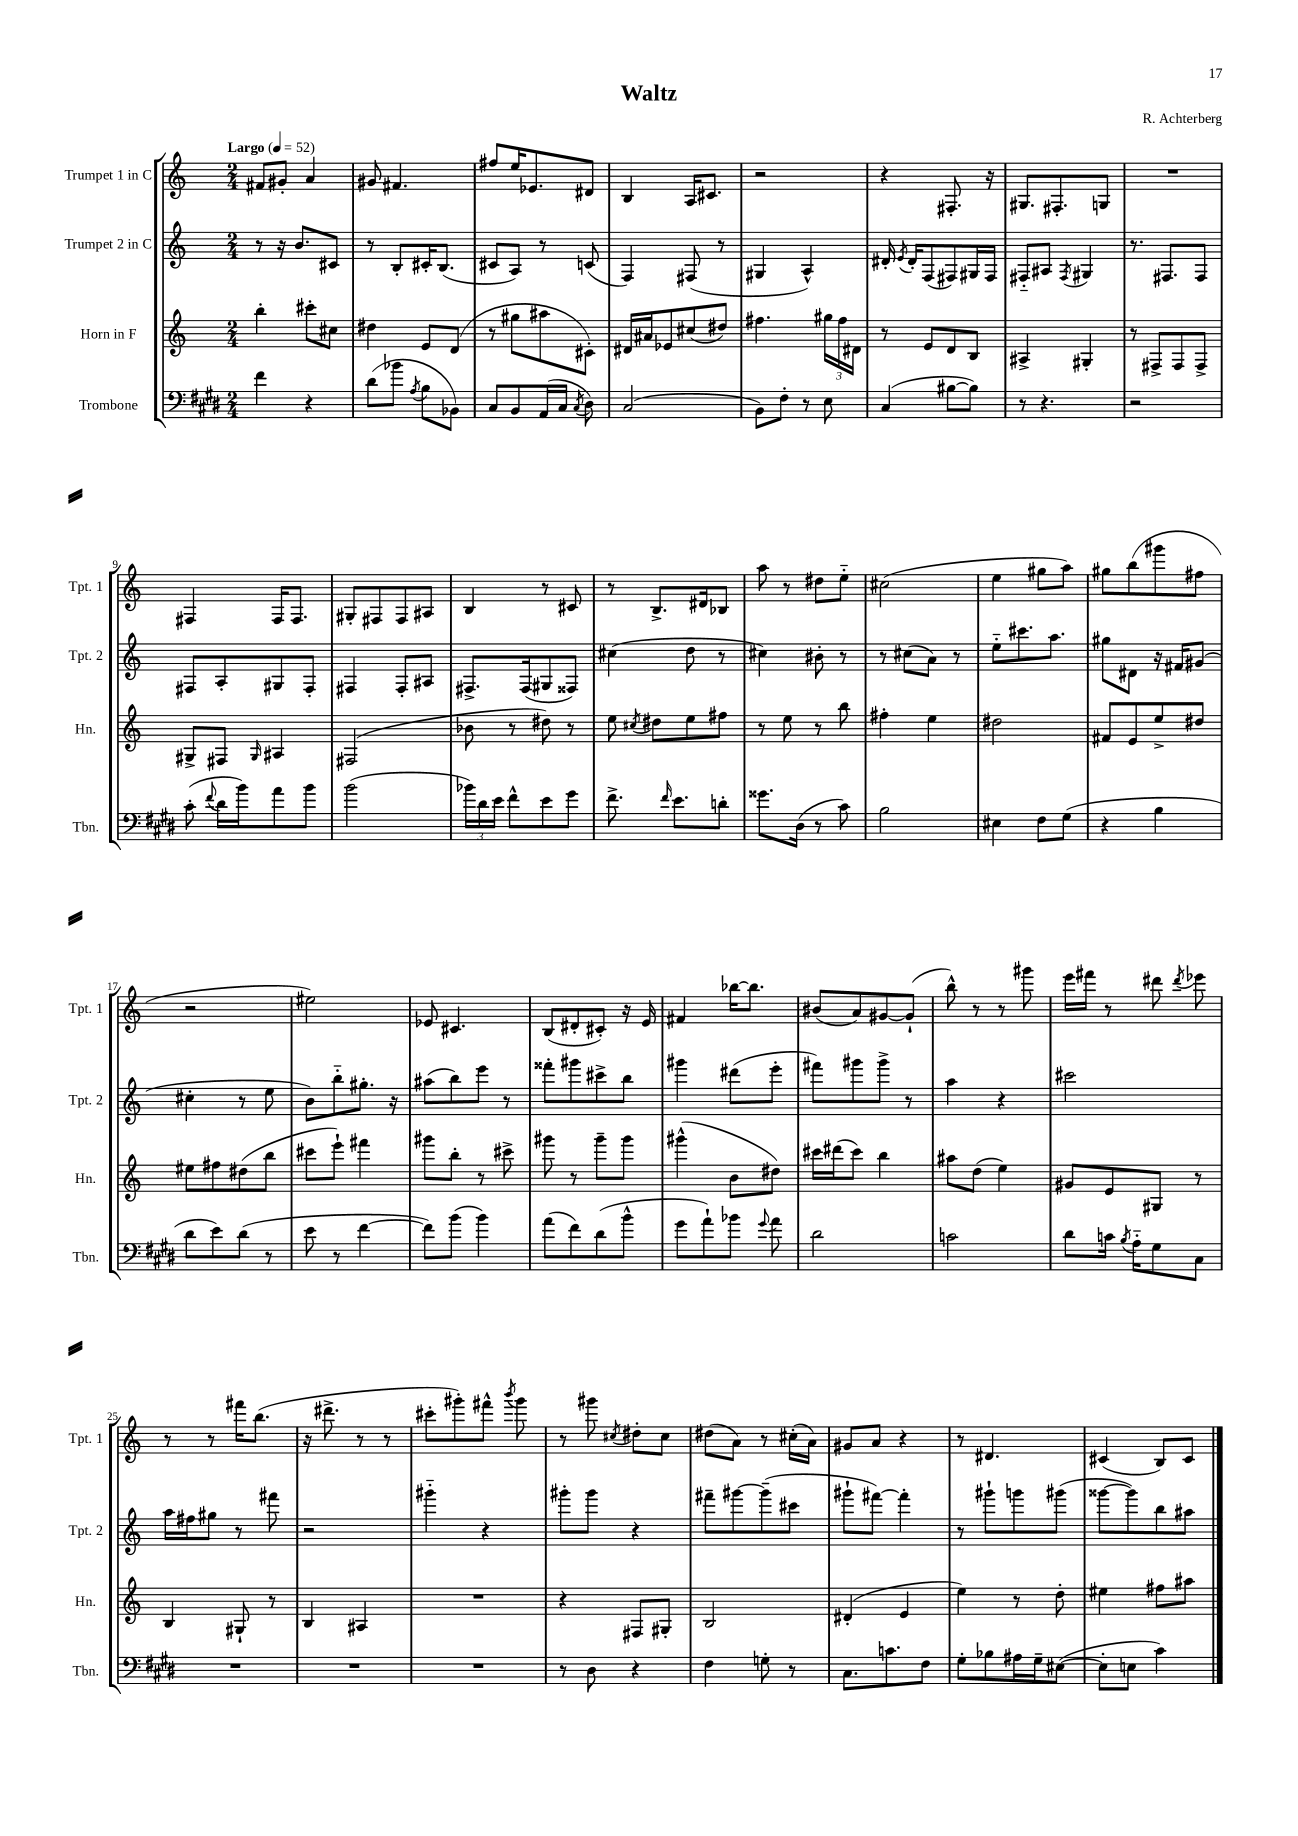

**kern	**kern	**kern	**kern
*staff4	*staff3	*staff2	*staff1
*clefF4	*clefG2	*clefG2	*clefG2
*k[f#c#g#d#]	*k[]	*k[]	*k[]
*M2/4	*M2/4	*M2/4	*M2/4
*MM52	*MM52	*MM52	*MM52
4f#\	4bb'\	8r	8f#/L
.	.	16r	8g#'/J
.	.	8.b/L	.
4r	8ccc#'\L	.	4a/
.	8cc#\J	8c#/J	.
=	=	=	=
(8d#\L	4dd#\	8r	8g#/
8b-\J	.	8B'/L	4.f#/
8qA/	.	.	.
8B\L	8e/L	16c#'/K	.
.	.	(8.B/J	.
8BB-\J)	(8d/J	.	.
=	=	=	=
8C#/L	8r	8c#/L	8ff#/L
8BB/	8gg#\L	8A/J)	16ee/K
.	.	.	8.e-/
(16AA/L	8aa#\	8r	.
16C#/JJ	.	.	.
8qC#/	.	.	.
8D#\)	8c#'\J)	(8c/	8d#/J
=	=	=	=
(2C#/	16d#/LL	4F/)	4B/
.	16a#/J	.	.
.	8e-/	.	.
.	(8cc#/	(8F#/	16A/LK
.	.	.	8.c#/J
.	8dd#/J)	8r	.
=	=	=	=
8BB\L)	4.ff#\	4G#/	2r
8F#'\J	.	.	.
8r	.	4A^^/)	.
8E\	24gg#\LL	.	.
.	24ff#\	.	.
.	24d#\JJ	.	.
=	=	=	=
(4C#/	8r	16d#'/	4r
.	.	8qe/	.
.	.	16d#'/LK	.
.	8e/L	(8F/	.
[8B#\L	8d/	8F#/)	8.F#'/
8B#\]J)	8B/J	16G#/L	.
.	.	16F#/JJ	16r
=	=	=	=
8r	4A#^/	8F#'~/L	8.G#/L
4.r	.	8A#/J	.
.	.	.	8.F#'/
.	.	8qF#/	.
.	4G#'/	4G#/	.
.	.	.	8G/J
=	=	=	=
2r	8r	8.r	2r
.	8F#^/L	.	.
.	.	8.F#/L	.
.	8F#/	.	.
.	8F#^/J	8F#/J	.
=	=	=	=
(8c#'\	8G#^/L	8F#/L	4F#/
8qqf#/	.	.	.
16d#\LL	8F#/J	8A'/	.
16b\J)	.	.	.
.	16qqG#/	.	.
8a\	4A#/	8G#/	16F#/LK
.	.	.	8.F#/J
8b\J	.	8F#'/J	.
=	=	=	=
(2b\	(2F#/	4F#/	8G#'/L
.	.	.	8F#/
.	.	8F#'/L	8F#/
.	.	8A#/J	8A#/J
=	=	=	=
24b-\LL)	8b-\	8.F#^/L	4B/
24d#\	.	.	.
24e\JJ	.	.	.
8f#^^\L	8r	.	.
.	.	(16F#/k	.
8e\	8dd#\)	8G#/	8r
8g#\J	8r	8F##/J)	8c#/
=	=	=	=
8.f#^\	8ee\	(4cc#\	8r
.	8qcc#/	.	.
.	8dd#\L	.	8.B^/L
16qqf#/	.	.	.
8.e\L	.	.	.
.	8ee\	8dd\	.
.	.	.	16d#/k
8d'\J	8ff#\J	8r	8B-/J
=	=	=	=
8.g##\L	8r	4cc#\)	8aa\
.	8ee\	.	8r
(16D#\Jk	.	.	.
8r	8r	8b#'\	8dd#\L
8c#\)	8bb\	8r	8ee'~\J
=	=	=	=
2B\	4ff#'\	8r	(2cc#\
.	.	(8cc#\L	.
.	4ee\	8a\J)	.
.	.	8r	.
=	=	=	=
4E#\	2dd#\	8ee'~\L	4ee\
.	.	8.ccc#\	.
8F#\L	.	.	8gg#\L
.	.	8.aa\J	.
(8G#\J	.	.	8aa\J)
=	=	=	=
4r	8f#/L	8gg#\L	8gg#\L
.	8e/	8d#\J	(8bb\
4B\	8ee^/	16r	8ggg#\
.	.	16f#/LK	.
.	8dd#/J	(8g#/J	8ff#\J
=	=	=	=
8d#\L	8ee#\L	4cc#'\	2r
8e\)	8ff#\	.	.
(8d#\J	(8dd#\	8r	.
8r	8bb\J	8ee\	.
=	=	=	=
8e\	8ccc#\L	8b\L)	2ee#\)
8r	8eee`\J)	8bb'~\	.
[4f#\	4fff#\	8.gg#'\J	.
.	.	16r	.
=	=	=	=
8f#\]L)	8ggg#\L	(8aa#\L	8e-/
(8b\J	8bb'\J	8bb\)	4.c#/
4b\)	8r	8eee\J	.
.	8ccc#^\	8r	.
=	=	=	=
(8a\L	8ggg#\	8fff##'\L	(8B/L
8f#\)	8r	8ggg#\	8d#'/
(8d#\	8ggg#~\L	8ccc#^\	8c#'/J)
8b^^\J	8ggg#\J	8bb\J	16r
.	.	.	16e/
=	=	=	=
8g#\L	(4ggg#^^\	4ggg#\	4f#/
8a`\)	.	.	.
8b-\J	8b\L	(8ddd#\L	[16bb-\LK
.	.	.	8.bb-\]J
8qqg#/	.	.	.
8a\	8dd#\J)	8eee'\J	.
=	=	=	=
2d#\	16ccc#\LL	8fff#\L)	(8b#/L
.	(16ddd#\J	.	.
.	8ccc#\J)	8ggg#\	8a/)
.	4bb\	8ggg#^\J	[8g#/
.	.	8r	(8g#`/]J
=	=	=	=
2c\	8aa#\L	4aa\	8bb^^\)
.	(8dd\J	.	8r
.	4ee\)	4r	8r
.	.	.	8ggg#\
=	=	=	=
8d#\L	8g#/L	2ccc#\	16eee\LL
.	.	.	16fff#\JJ
16c\Jk	8e/	.	8r
8qB/	.	.	.
16A'~\LK	.	.	.
8G#\	8G#/J	.	8ddd#\
.	.	.	8qddd#/
8C#\J	8r	.	8eee-\
=	=	=	=
2r	4B/	16aa\LL	8r
.	.	16ff#\J	.
.	.	8gg#\J	8r
.	8G#`/	8r	16fff#\LK
.	.	.	(8.bb\J
.	8r	8fff#\	.
=	=	=	=
2r	4B/	2r	16r
.	.	.	8.ddd#^\
.	4A#/	.	8r
.	.	.	8r
=	=	=	=
2r	2r	4ggg#'~\	8ccc#'\L
.	.	.	8ggg#'\)
.	.	4r	8fff#^^\J
.	.	.	8qbbb/
.	.	.	8ggg#\
=	=	=	=
8r	4r	8ggg#'\L	8r
8D#\	.	8ggg#\J	8ggg#\
.	.	.	8qcc#/
4r	8F#/L	4r	8dd#'\L
.	8G#'/J	.	8cc#\J
=	=	=	=
4F#\	2B/	8fff#~\L	(8dd#\L
.	.	[8ggg#\	8a\J)
8G'\	.	(8ggg#~\]	8r
8r	.	8ccc#\J	(16cc#'\LL
.	.	.	16a\JJ)
=	=	=	=
8.C#\L	(4d#'/	8ggg#`\L	8g#/L
.	.	[8fff#\J)	8a/J
8.c\	.	.	.
.	4e/	4fff#'\]	4r
8F#\J	.	.	.
=	=	=	=
8G#'\L	4ee\)	8r	8r
8B-\	.	8ggg#`\L	4.d#/
16A#\L	8r	8ggg\	.
16G#~\J	.	.	.
([8E#\J	8dd'\	(8ggg#\J	.
=	=	=	=
8E#'\]L	4ee#\	[8ggg##\L	(4c#/
8E\J	.	8ggg##\])	.
4c#\)	8ff#\L	8bb\	8B/L)
.	8aa#\J	8aa#\J	8c#/J
==	==	==	==
*-	*-	*-	*-
